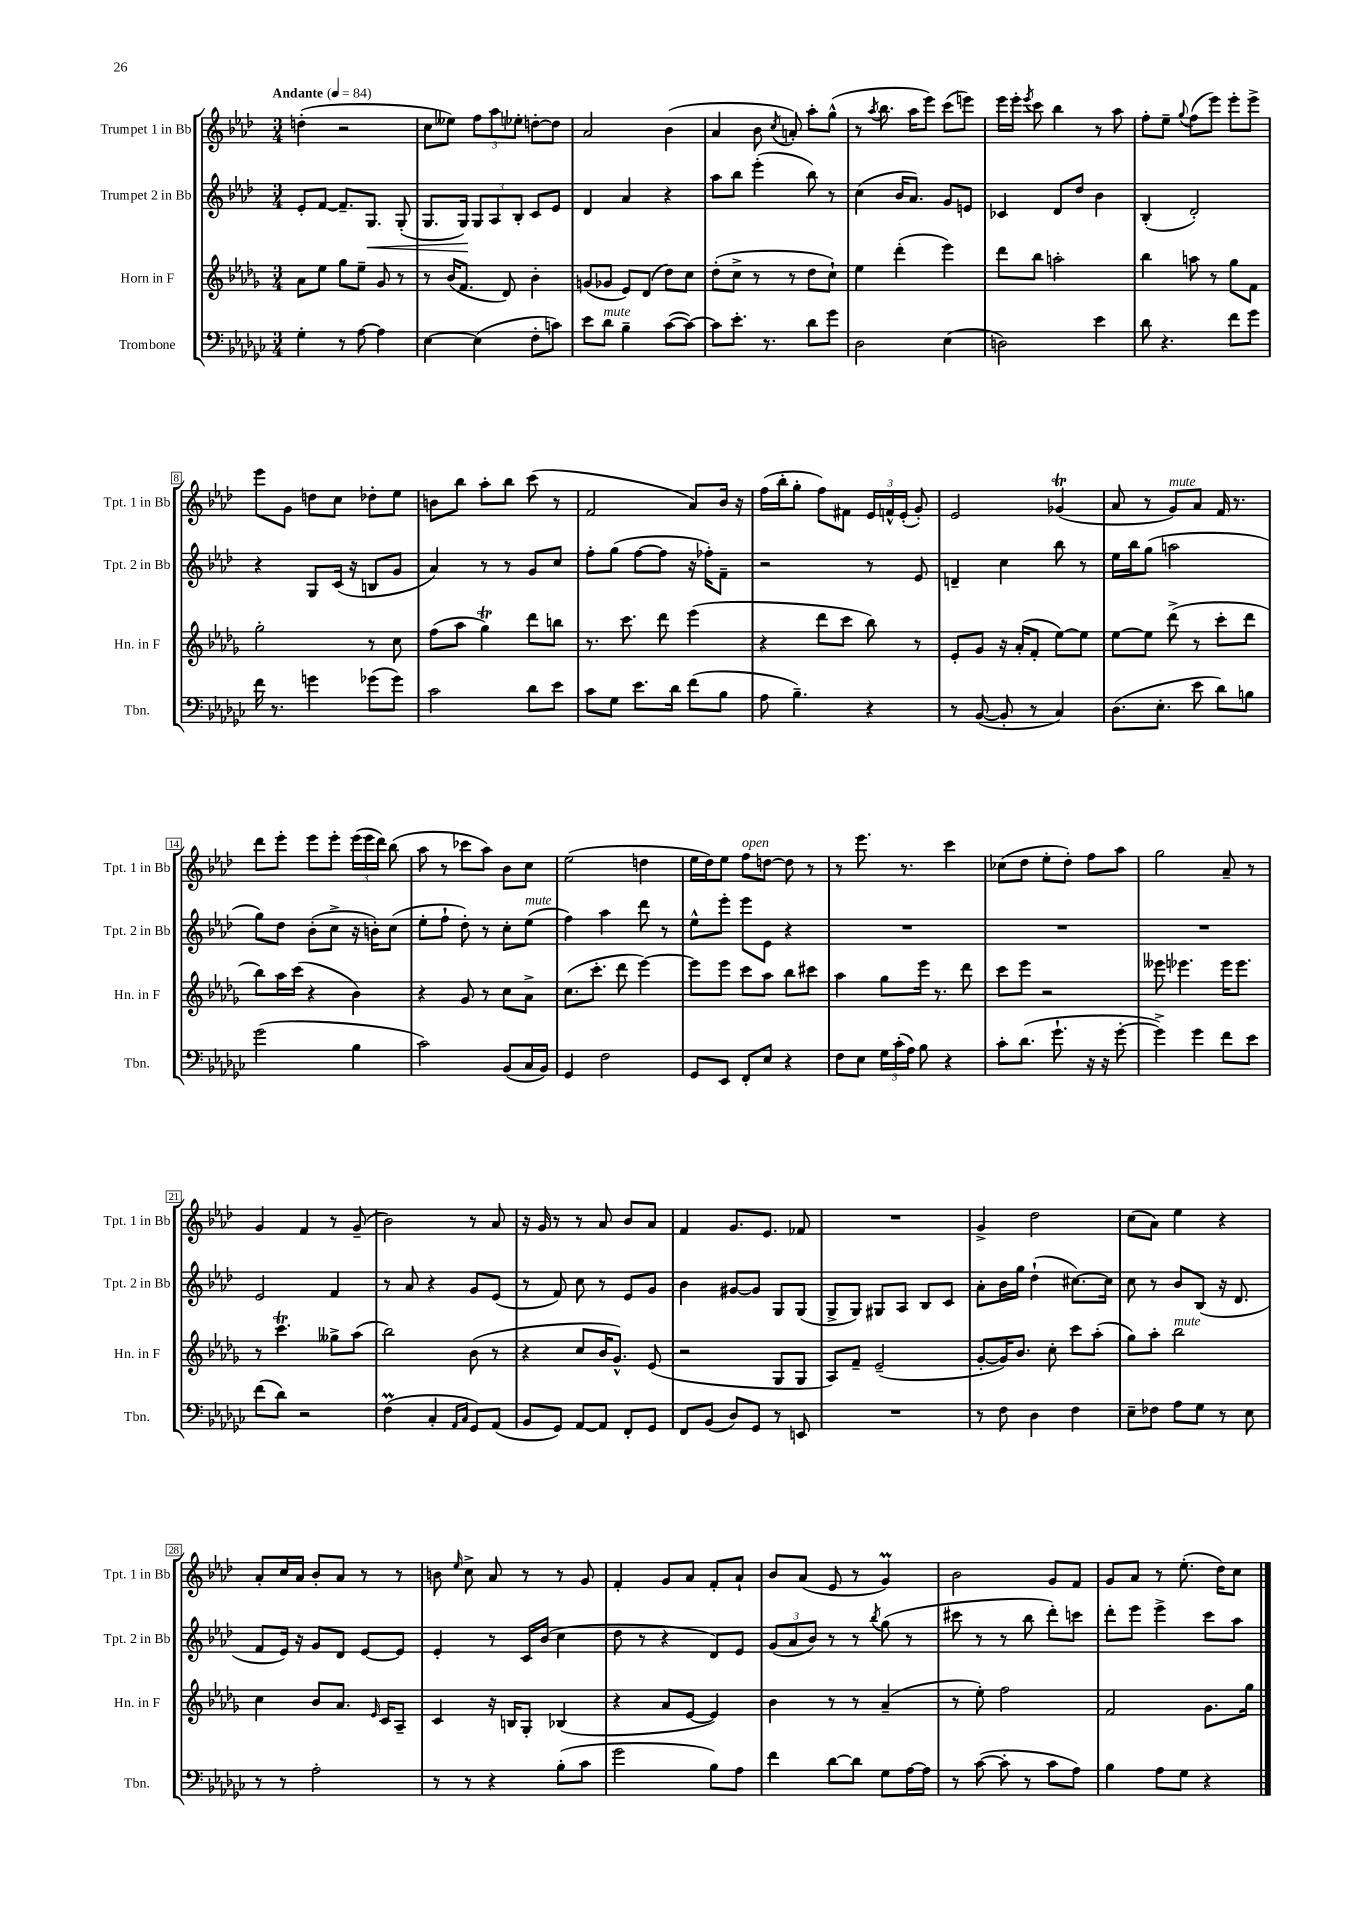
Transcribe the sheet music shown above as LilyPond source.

<<
\new StaffGroup <<
\new Staff = "s0" \with { instrumentName = "Trumpet 1 in Bb" shortInstrumentName = "Tpt. 1 in Bb" } {
    \clef treble \key aes \major \numericTimeSignature \time 3/4 \tempo "Andante" 4 = 84
    \autoBeamOff d''4-.( r2 |
    c''8[ eeses''8]) \tuplet 3/2 { f''8[ aes''8 ees''8]-. } d''8[~-. d''8] |
    aes'2 bes'4( |
    aes'4 bes'8 \acciaccatura { c''8 } a'8-.) aes''8[-. g''8]-^( |
    r8 \acciaccatura { aes''8 } bes''8. aes''16[ ees'''8]) c'''8[( e'''8]) |
    ees'''16[ ees'''16]-. \acciaccatura { ees'''8 } c'''8 bes''4 r8 aes''8 |
    f''8[-. ees''8]-- \appoggiatura { g''8 } f''8[( ees'''8]) ees'''8[-. ees'''8]-> |
    ees'''8[ g'8] d''8[ c''8] des''8[-. ees''8] |
    b'8[ bes''8] aes''8[-. bes''8] c'''8( r8 |
    f'2 aes'8[) bes'16] r16 |
    f''16[( bes''16-. g''8]-. f''8[) fis'8] \tuplet 3/2 { ees'16[ f'16-^ ees'16]-.( } g'8-.) |
    ees'2 ges'4\trill( |
    aes'8 r8 g'8[^\markup { \italic "mute" }) aes'8] f'16 r8. |
    des'''8[ ees'''8]-. ees'''8[ ees'''8]-. \tuplet 3/2 { ees'''16[( ees'''16 des'''16]) } bes''8( |
    aes''8 r8 ces'''8[ aes''8]) bes'8[ c''8] |
    ees''2( d''4 |
    ees''16[ des''16) ees''8] f''8[^\markup { \italic "open" } d''8]~ d''8 r8 |
    r8 ees'''8. r8. c'''4 |
    ces''8[( des''8] ees''8[-. des''8]-.) f''8[ aes''8] |
    g''2 aes'8-- r8 |
    g'4 f'4 r8 g'8--( |
    bes'2) r8 aes'8 |
    r16 g'16 r8 r8 aes'8 bes'8[ aes'8] |
    f'4 g'8.[ ees'8.] fes'8 |
    R2. |
    g'4-> des''2 |
    c''8[( aes'8]) ees''4 r4 |
    aes'8[-. c''16 aes'16] bes'8[-. aes'8] r8 r8 |
    b'8 \grace { ees''16 } c''8-> aes'8 r8 r8 g'8 |
    f'4-. g'8[ aes'8] f'8[-. aes'8]-! |
    bes'8[ aes'8]( ees'8 r8 g'4\prall) |
    bes'2 g'8[ f'8] |
    g'8[ aes'8] r8 ees''8.-.( des''16[) c''8] \bar "|." |
}
\new Staff = "s1" \with { instrumentName = "Trumpet 2 in Bb" shortInstrumentName = "Tpt. 2 in Bb" } {
    \clef treble \key aes \major \numericTimeSignature \time 3/4
    \autoBeamOff ees'8[-. f'8]~ f'8.[-- g8.]\< g8-.( |
    g8.[ g16]\!) \tuplet 3/2 { g8[ aes8 bes8]-. } c'8[ ees'8] |
    des'4 aes'4 r4 |
    aes''8[ bes''8] ees'''4-.( bes''8) r8 |
    c''4( bes'16[ aes'8.]) g'8[ e'8] |
    ces'4 des'8[ des''8] bes'4 |
    bes4-.( des'2-.) |
    r4 g8[ c'16]( r16 b8[ g'8] |
    aes'4) r8 r8 g'8[ c''8] |
    f''8[-. g''8]( f''8[~ f''8] r16 fes''16[-.) f'8]-- |
    r2 r8 ees'8 |
    d'4-- c''4 bes''8 r8 |
    ees''16[ bes''16 g''8]( a''2 |
    g''8[) des''8] bes'8[-.( c''8]-> r16 b'16[-.) c''8]( |
    ees''8[-. f''8]-! des''8-.) r8 c''8[-. ees''8]^\markup { \italic "mute" }( |
    f''4) aes''4 des'''8 r8 |
    ees''8[-^ ees'''8]-. ees'''8[ ees'8] r4 |
    R2. |
    R2. |
    R2. |
    ees'2 f'4 |
    r8 aes'8 r4 g'8[ ees'8]( |
    r8 f'8) c''8 r8 ees'8[ g'8] |
    bes'4 gis'8[~ gis'8] g8[ g8]( |
    g8[-> g8]) gis8[ aes8] bes8[ c'8] |
    aes'8[-. bes'16 g''16] des''4-!( cis''8.[~) cis''16] |
    c''8 r8 bes'8[ bes8]( r16 des'8. |
    f'8[ ees'16]) r16 g'8[ des'8] ees'8[~ ees'8] |
    ees'4-. r8 c'16[ bes'16]( c''4 |
    des''8 r8 r4 des'8[) ees'8] |
    \tuplet 3/2 { g'8[( aes'8 bes'8]) } r8 r8 \acciaccatura { bes''8 } g''8( r8 |
    cis'''8 r8 r8 bes''8 des'''8[-.) c'''8] |
    des'''8[-. ees'''8] ees'''4-> c'''8[ aes''8] \bar "|." |
}
\new Staff = "s2" \with { instrumentName = "Horn in F" shortInstrumentName = "Hn. in F" } {
    \clef treble \key des \major \numericTimeSignature \time 3/4
    \autoBeamOff aes'8[ ees''8] ges''8[ ees''8]-- ges'8 r8 |
    r8 bes'16[( f'8.] des'8) bes'4-. |
    g'8[( ges'8] ees'8[) des'8]( des''8[) c''8] |
    des''8[-.( c''8]-> r8 r8 des''8[ c''8]-!) |
    ees''4 des'''4-.( ees'''4) |
    des'''8[ bes''8] a''2-. |
    bes''4 a''8 r8 ges''8[ f'8] |
    ges''2-. r8 c''8 |
    f''8[( aes''8] ges''4\trill) des'''8[ b''8] |
    r8. c'''8. des'''8 ees'''4( |
    r4 des'''8[ c'''8] bes''8) r8 |
    ees'8[-. ges'8] r16 aes'16[-.( f'8]-. ees''8[~) ees''8] |
    ees''8[~ ees''8] des'''8->( r8 c'''8[-. des'''8] |
    bes''8[) aes''16 c'''16]( r4 bes'4) |
    r4 ges'8 r8 c''8[ aes'8]-> |
    c''8.[( c'''8.]-. des'''8 ees'''4~) |
    ees'''8[ ees'''8] c'''8[ aes''8] bes''8[ cis'''8] |
    aes''4 ges''8[ ees'''16] r8. des'''8 |
    c'''8[ ees'''8] r2 |
    eeses'''8 ees'''4. ees'''16[ ees'''8.] |
    r8 c'''4.\trill geses''8[-> aes''8]( |
    bes''2) bes'8( r8 |
    r4 c''8[ bes'16 ges'8.]-^) ees'8( |
    r2 ges8[ ges8] |
    aes8[) f'8]-- ees'2--( |
    ges'8[~-. ges'16) bes'8.] c''8-. c'''8[ aes''8]-.( |
    ges''8[) aes''8]-. bes''2^\markup { \italic "mute" } |
    c''4 bes'8[ aes'8.] \grace { ees'16 } c'16[ aes8]-- |
    c'4 r16 b16[ ges8]-. bes4( |
    r4 aes'8[ ees'8]~ ees'4) |
    bes'4 r8 r8 aes'4--( |
    r8 ees''8-.) f''2 |
    f'2 ges'8.[ ges''16] \bar "|." |
}
\new Staff = "s3" \with { instrumentName = "Trombone" shortInstrumentName = "Tbn." } {
    \clef bass \key ges \major \numericTimeSignature \time 3/4
    \autoBeamOff ges4-. r8 aes8~ aes4 |
    ees4~ ees4( f8[-. c'8]) |
    ees'8[ des'8]^\markup { \italic "mute" } bes4-- ces'8[~( ces'8]~) |
    ces'8[ ees'8.]-. r8. des'8[ ges'8] |
    des2 ees4( |
    d2) ees'4 |
    des'8 r4. f'8[ ges'8] |
    f'16 r8. g'4 ges'8[( ges'8]) |
    ces'2 des'8[ ees'8] |
    ces'8[ ges8] ees'8.[ des'16] f'8[( bes8] |
    aes8 bes4.--) r4 |
    r8 bes,8~( bes,8-. r8 ces4) |
    des8.[( ees8.]-. ees'8 des'8[) b8] |
    ges'2( bes4 |
    ces'2) bes,8[( ces16 bes,16]) |
    ges,4 f2 |
    ges,8[ ees,8] f,8[-. ees8] r4 |
    f8[ ees8] \tuplet 3/2 { ges16[ ces'16-.( aes16]) } bes8 r4 |
    ces'8[-. des'8.]( ges'8.-! r16 r16 ges'8~-. |
    ges'4->) ges'4 f'8[ ees'8] |
    f'8[( des'8]) r2 |
    f4\prall( ces4-. \grace { aes,16[ ces16] } ges,8[) aes,8]( |
    bes,8[ ges,8]) aes,8[~ aes,8] f,8[-. ges,8] |
    f,8[ bes,8]( des8[) ges,8] r8 e,8 |
    R2. |
    r8 f8 des4 f4 |
    ees8[-- fes8] aes8[ ges8] r8 ees8 |
    r8 r8 aes2-. |
    r8 r8 r4 bes8[-.( ces'8] |
    ges'2 bes8[) aes8] |
    f'4 des'8[~ des'8] ges8[ aes16~ aes16] |
    r8 ces'8~( ces'8-. r8 ces'8[ aes8]) |
    bes4 aes8[ ges8] r4 \bar "|." |
}
>>
>>
\layout { \context { \Score \override BarNumber.stencil = #(make-stencil-boxer 0.1 0.3 ly:text-interface::print) } }
